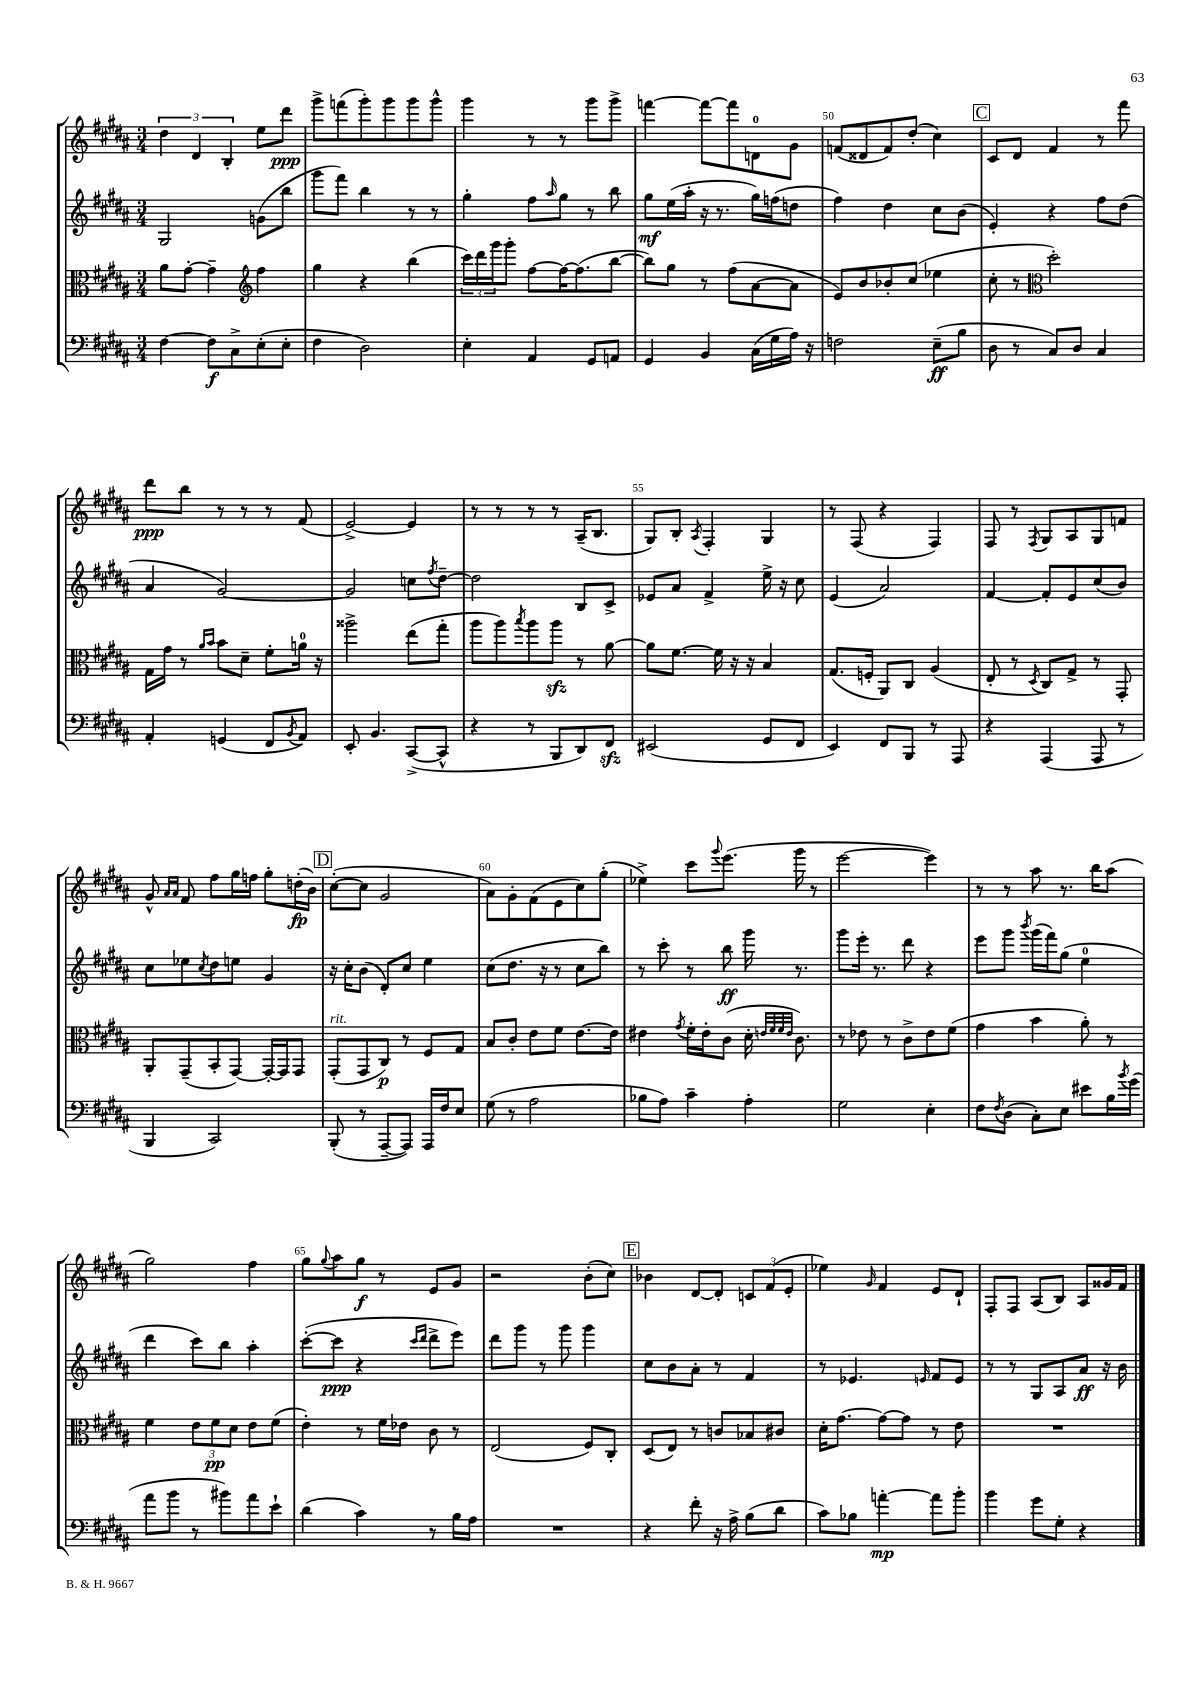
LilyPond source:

<<
\new StaffGroup <<
\new Staff = "s0" {
    \clef treble \key b \major \numericTimeSignature \time 3/4
    \tuplet 3/2 { dis''4 dis'4 b4-. } e''8 dis'''8\ppp |
    gis'''8-> f'''8( gis'''8-.) gis'''8 gis'''8 gis'''8-^ |
    gis'''4 r8 r8 gis'''8 gis'''8-> |
    f'''4~ f'''8~ f'''8 d'8-0 gis'8 |
    f'8( disis'8 f'8) dis''8-.( cis''4) |
    \mark \markup { \box "C" } cis'8 dis'8 fis'4 r8 fis'''8 |
    dis'''8\ppp b''8 r8 r8 r8 fis'8( |
    e'2~->) e'4 |
    r8 r8 r8 r8 ais16--( b8. |
    gis8) b8-. \acciaccatura { ais8 } fis4-. gis4 |
    r8 fis8( r4 fis4) |
    fis8 r8 \acciaccatura { fis8 } gis8 ais8 gis8 f'8 |
    gis'8-^ \grace { ais'16 ais'16 } fis'8 fis''8 gis''16 f''16 gis''8-. d''16-.\fp( b'16) |
    \mark \markup { \box "D" } cis''8~-.( cis''8 gis'2 |
    ais'8) gis'8-. fis'8( e'8 cis''8) gis''8-.( |
    ees''4->) cis'''8 \appoggiatura { gis'''8 } e'''8.( gis'''16 r8 |
    e'''2~ e'''4) |
    r8 r8 ais''8 r8. b''16 ais''8( |
    gis''2) fis''4 |
    gis''8 \appoggiatura { gis''8 } ais''8 gis''8\f r8 e'8 gis'8 |
    r2 b'8-.( cis''8) |
    \mark \markup { \box "E" } bes'4 dis'8~ dis'8-. \tuplet 3/2 { c'8 fis'8( e'8-. } |
    ees''4) \grace { gis'16 } fis'4 e'8 dis'8-! |
    fis8-. fis8 ais8( b8) ais8 gisis'16 fis'16 \bar "|." |
}
\new Staff = "s1" {
    \clef treble \key b \major \numericTimeSignature \time 3/4
    gis2 g'8( b''8 |
    gis'''8 fis'''8) b''4 r8 r8 |
    gis''4-. fis''8 \grace { ais''16 } gis''8 r8 b''8 |
    gis''8\mf e''16( ais''16-. r16 r8. gis''16) f''16( d''8 |
    fis''4) dis''4 cis''8 b'8( |
    \mark \markup { \box "C" } e'4-.) r4 fis''8 dis''8( |
    ais'4 gis'2~) |
    gis'2 c''8 \acciaccatura { fis''8 } dis''8~-- |
    dis''2 b8 cis'8-> |
    ees'8 ais'8 fis'4-> e''16-> r16 cis''8 |
    e'4( ais'2) |
    fis'4~ fis'8-. e'8 cis''8( b'8) |
    cis''8 ees''8 \acciaccatura { cis''8 } dis''8 e''8 gis'4 |
    \mark \markup { \box "D" } r16 cis''16-. b'8( dis'8-.) cis''8 e''4 |
    cis''8( dis''8. r16 r8 cis''8 b''8) |
    r8 cis'''8-. r8 b''8\ff gis'''16 r8. |
    gis'''8 e'''16-. r8. dis'''8 r4 |
    e'''8 gis'''8 \acciaccatura { b'''8 } gis'''16( fis'''16) gis''8( e''4-0 |
    dis'''4 cis'''8) b''8 ais''4-. |
    cis'''8~-.( cis'''8\ppp r4 \grace { cis'''16 dis'''16 } dis'''8-> e'''8) |
    dis'''8 gis'''8 r8 gis'''8 gis'''4 |
    \mark \markup { \box "E" } cis''8 b'8 ais'8-. r8 fis'4 |
    r8 ees'4. \grace { e'16 } fis'8 e'8 |
    r8 r8 gis8 ais8 ais'8\ff r16 b'16 \bar "|." |
}
\new Staff = "s2" {
    \clef alto \key b \major \numericTimeSignature \time 3/4
    ais'8 gis'8~-. gis'4-- \clef treble fis''4 |
    gis''4 r4 b''4( |
    \tuplet 3/2 { cis'''16) dis'''16 gis'''16 } gis'''8-. fis''8~ fis''16~ fis''8.( b''8~ |
    b''8) gis''8 r8 fis''8( ais'8~ ais'8 |
    e'8) b'8 bes'8-. cis''8( ees''4 |
    \mark \markup { \box "C" } cis''8-. r8 \clef alto dis''2-.) |
    gis16 gis'16 r8 \grace { ais'16 b'16 } b'8 dis'8-- fis'8-. a'16-0 r16 |
    aisis''2-> e''8( gis''8-. |
    ais''8 ais''8) \acciaccatura { b''8 } ais''8 ais''8\sfz r8 ais'8~ |
    ais'8 fis'8.~ fis'16 r16 r16 b4 |
    gis8.( f16-. ais,8) cis8 ais4( |
    e8-. r8 \acciaccatura { dis8 } cis8) gis8-> r8 gis,8-. |
    ais,8-. gis,8--( b,8-. gis,8~) gis,16~-. gis,16 gis,8 |
    \mark \markup { \box "D" } gis,8-.^\markup { \italic "rit." }( gis,8 cis8\p) r8 fis8 gis8 |
    b8 cis'8-. e'8 fis'8 e'8.~ e'16 |
    eis'4 \acciaccatura { gis'8 } fis'16-. eis'16-. cis'8( dis'16-. \grace { e'32 fis'32 fis'32 e'32 } cis'8.) |
    r8 ees'8 r8 cis'8-> ees'8 fis'8( |
    gis'4 b'4 ais'8-.) r8 |
    fis'4 \tuplet 3/2 { e'8 fis'8\pp dis'8 } e'8 fis'8( |
    e'4-.) r8 fis'16 ees'16 cis'8 r8 |
    e2( fis8) cis8-. |
    \mark \markup { \box "E" } dis8( e8) r8 c'8 bes8 cis'8 |
    dis'16-. gis'8.~ gis'8~ gis'8 r8 e'8 |
    R2. \bar "|." |
}
\new Staff = "s3" {
    \clef bass \key b \major \numericTimeSignature \time 3/4
    fis4~ fis8\f cis8-> e8-.( e8-. |
    fis4 dis2) |
    e4-. ais,4 gis,8 a,8 |
    gis,4 b,4 cis16( gis16 ais16) r16 |
    f2 e8--\ff( b8 |
    \mark \markup { \box "C" } dis8 r8 cis8) dis8 cis4 |
    ais,4-. g,4( fis,8 \acciaccatura { b,8 } ais,8) |
    e,8-. b,4. cis,8~->( cis,8-^ |
    r4 r8 b,,8 dis,8) fis,8\sfz |
    eis,2( gis,8 fis,8 |
    e,4) fis,8 b,,8 r8 ais,,8 |
    r4 ais,,4( ais,,8 r8 |
    b,,4 cis,2) |
    \mark \markup { \box "D" } b,,8-.( r8 ais,,8~-- ais,,8) ais,,16 fis16 e8 |
    gis8( r8 ais2 |
    bes8 ais8) cis'4-- ais4-. |
    gis2 e4-. |
    fis8 \acciaccatura { fis8 } dis8( cis8-.) e8 eis'8 b16 \acciaccatura { b'8 } gis'16( |
    ais'8 b'8 r8 bis'8) ais'8 e'8-! |
    dis'4( cis'4) r8 b16 ais16 |
    R2. |
    \mark \markup { \box "E" } r4 fis'8-. r16 ais16-> b8( dis'8 |
    cis'8) bes8 a'4~-.\mp a'8 b'8-. |
    b'4 gis'8 gis8-. r4 \bar "|." |
}
>>
>>
\layout { \context { \Score currentBarNumber = #46 \override BarNumber.break-visibility = ##(#f #t #t) barNumberVisibility = #(every-nth-bar-number-visible 5) } }
